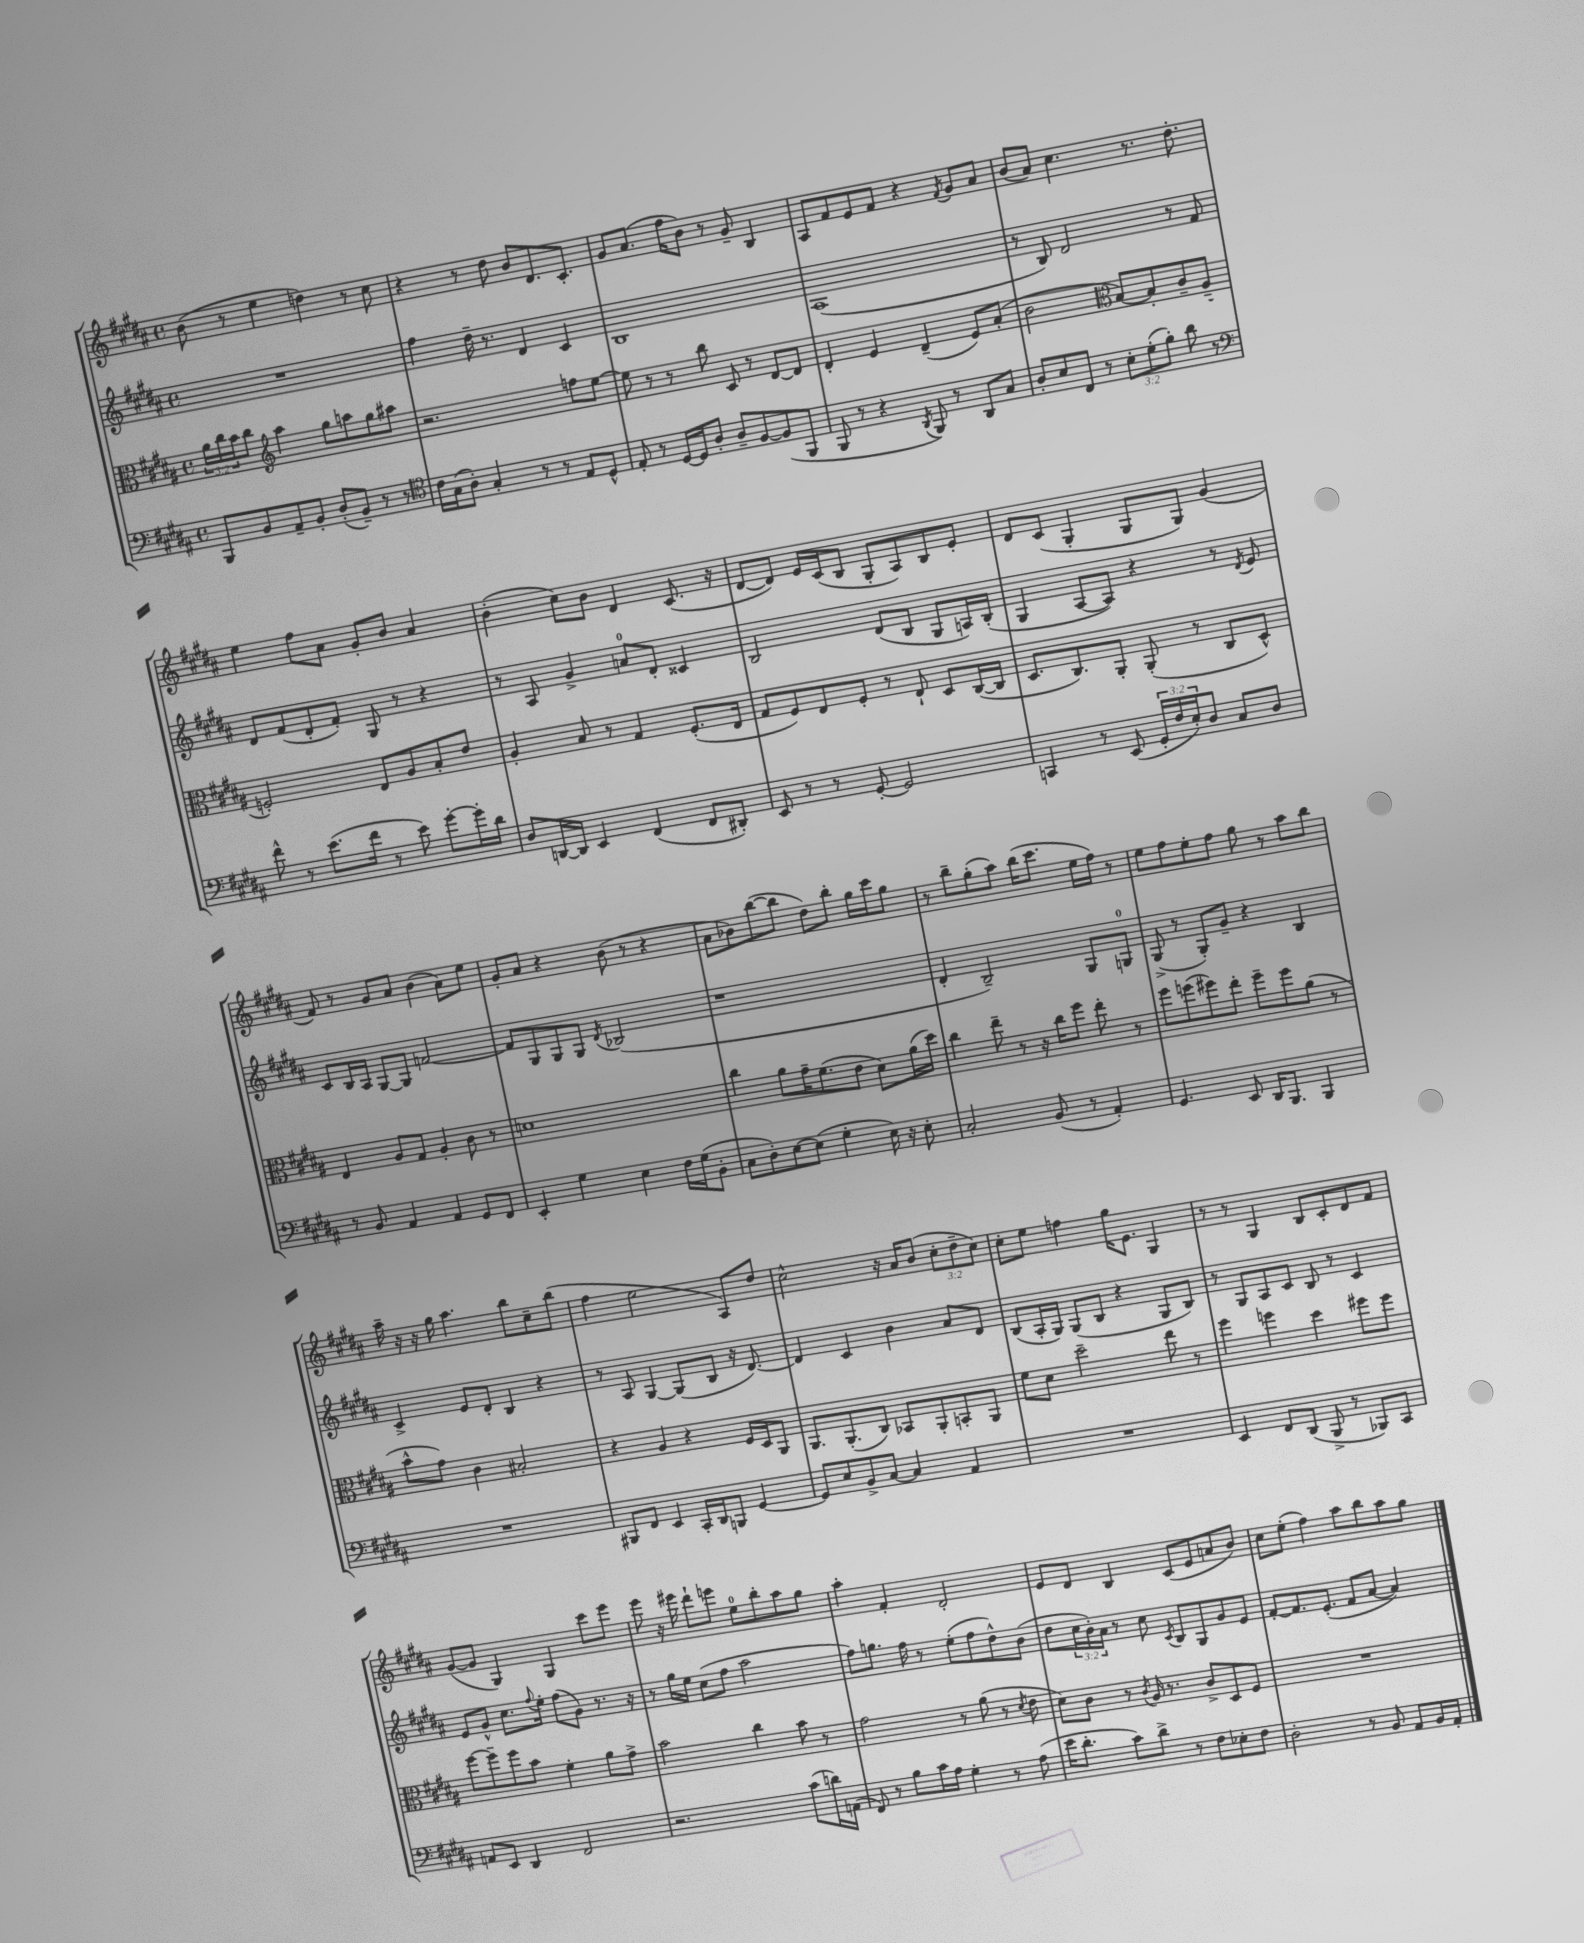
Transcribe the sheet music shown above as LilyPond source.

<<
\new StaffGroup <<
\new Staff = "s0" {
    \clef treble \key b \major \defaultTimeSignature \time 4/4 \override Staff.TupletNumber.text = #tuplet-number::calc-fraction-text
    b'8( r8 e''4 d''4) r8 cis''8 |
    r4 r8 dis''8 b'8 dis'8. cis'8.-. |
    gis'8 ais'8.( fis''16 b'8) r8 gis'8-- b4 |
    ais8 fis'8 e'8 fis'8 r4 \acciaccatura { fis'8 } gis'8 ais'8 |
    b'8( ais'8) cis''4. r8. dis''8.-. |
    e''4 fis''8 ais'8 gis'8-. b'8 ais'4 |
    b'4-.( cis''8) b'8 dis'4 cis'8.( r16 |
    dis'8~ dis'8) e'16 cis'16( b8 gis8-. ais8) b8 e'8-. |
    dis'8 cis'8( gis4-. gis8 gis8) gis'4( |
    fis'8) r8 gis'8 ais'8 b'4( ais'8) e''8 |
    gis'8-. ais'8 r4 b'8( r8 r4 |
    ais'8 bes'8) b''8~( b''8 dis''8) b''8-. gis''16 cis'''16 gis''8 |
    r8 b''8-- gis''8-.( ais''8) b''16( cis'''8. e''16 fis''16) r8 |
    e''8 fis''8 e''8-. fis''8 gis''8 r8 ais''8 b''8 |
    ais''16-- r16 r16 gis''16 ais''4. b''8 cis''8-- b''8( |
    fis''4 e''2 ais8) dis''8 |
    cis''2-^ r16 ais'16 b'8( \tuplet 3/2 { cis''8-. dis''8-- cis''8) } |
    cis''8-. e''8 f''4 gis''16 e'8. gis4 |
    r8 r8 gis4 b8 cis'8-. dis'8 fis'8 |
    gis'8~( gis'8 gis4) gis4 cis'''8 e'''8 |
    e'''8 r16 eis'''16 dis'''8-! e'''8 e''8-0 b''8-. ais''8 gis''8 |
    ais''4-. fis'4-. dis'2-. |
    e'8 dis'8 b4 cis'8( e'8 a'8 b'8) |
    cis''8 e''8-.( fis''4) ais''8 b''8 ais''8 gis''8 \bar "|." |
}
\new Staff = "s1" {
    \clef treble \key b \major \defaultTimeSignature \time 4/4 \override Staff.TupletNumber.text = #tuplet-number::calc-fraction-text
    R1 |
    fis''4 dis''16-- r8. dis'4 cis'4 |
    b1 |
    ais1( |
    r8 b8) dis'2 r8 fis'8 |
    dis'8 fis'8( dis'8-. fis'8-.) gis8 r8 r4 |
    r8 ais8 gis'4-> a'8-0 dis'8-. cisis'4 |
    b2 dis'8( b8 gis8 a16) b16-.( |
    gis4 ais8~ ais8) r4 r8 \acciaccatura { dis'8 } e'8 |
    cis'8 b16 ais16 gis8~ gis8 f'2~ |
    f'8 gis8 gis8 gis8 \acciaccatura { dis'8 } bes2( |
    r1 |
    dis'4-. b2--) gis8 g8-0 |
    gis8->( r8 gis8-.) gis'8-- r4 b4 |
    cis'4-> e'8 dis'8-. b4 r4 |
    r8 ais8 gis4~ gis8( b8 r16 dis'8.~) |
    dis'4 cis'4 b'4 ais'8 dis'8 |
    b8( ais16-. gis16) gis8( b8 r4 gis8 b8) |
    r8 gis8 ais8 cis'8 b8 r8 cis'4 |
    e'8 gis'8-^ cis''8. \appoggiatura { fis''8 } e''16-. fis''8( gis'8) r8. r16 |
    r8 gis''16 e''16 cis''8( fis''8 ais''2 |
    fis''8) g''8. fis''16 r8 e''8-.( fis''8 dis''8-^) b'8( |
    dis''8 \tuplet 3/2 { cis''16 b'16-.) ais'16 } r8 cis''8 \acciaccatura { cis'8 } b8 gis8 gis'8 e'8 |
    fis'8~-. fis'8. e'8.-.( fis'8 ais'8~ ais'4) \bar "|." |
}
\new Staff = "s2" {
    \clef alto \key b \major \defaultTimeSignature \time 4/4 \override Staff.TupletNumber.text = #tuplet-number::calc-fraction-text
    \tuplet 3/2 { ais'16 cis''16 b'16 } cis''8 \clef treble ais''4 gis''8 a''8 gis''8 ais''8 |
    r2. f''8 e''8~ |
    e''8 r8 r8 b''8 cis'8 r8 dis'8~ dis'8 |
    dis'4-. e'4 dis'4--( e'8) ais'8-.( |
    b'2 \clef alto b8~) b8-. cis'8-- ais8--( |
    f2-.) e8 ais8 b8-. e'8 |
    ais4-. b8 r8 gis4 fis8.-.( e16 |
    gis8 fis8) e8 fis8-. r8 e8-! dis8 cis16~( cis16 |
    dis8. cis8.) ais,8-. ais,8-.( r8 cis8 dis8-^) |
    e4 ais8 gis8 ais4-. cis'8 r8 |
    d'1 |
    cis''4 ais'8 gis'16-- fis'8.( e'8 dis'8) ais'16( dis''16) |
    cis''4 e''8-- r8 r16 cis''16 fis''8 e''8-. r8 |
    fis''8 f''8( fis''8) e''8-. fis''8-- fis''8 ais'8( r8 |
    b'8-^ gis'8) cis'4 bis2-. |
    r4 ais4 r4 fis16 dis16 ais,8 |
    ais,8. ais,8.-.( cis8) bes,8 ais,8-. b,8-. ais,8 |
    fis'8 dis'8 dis''2-- e''8 r8 |
    fis''4 f''4 dis''4 fis''8 fis''8 |
    fis''8~ fis''8-- fis''8 b'8 fis'4-. ais'8 gis'8-> |
    b'2 cis''4 b'8 r8 |
    gis'2 r8 ais'8( r8 \acciaccatura { dis'8 } e'8 |
    dis'8) cis'8 r8 \acciaccatura { cis'8 } ais16 r8. cis'8-> dis8 fis8 |
    R1 \bar "|." |
}
\new Staff = "s3" {
    \clef bass \key b \major \defaultTimeSignature \time 4/4 \override Staff.TupletNumber.text = #tuplet-number::calc-fraction-text
    b,,8 b,8 ais,8-- b,8-. dis8-.( b,8--) r8 r8 |
    \clef tenor cis'16 gis16( ais8-.) gis4-. r8 r8 e8 dis8-^ |
    e8-. r8 dis16~ dis16 ais8-. ais8-- fis8~ fis8( fis,8 |
    fis,8 r8 r4 \acciaccatura { ais,8 } fis,8) r8 ais,8 gis8 |
    ais8-. b8 cis8 r8 \tuplet 3/2 { b8-. dis'8-.( fis'8-.) } ais'8 r8 |
    \clef bass fis'8-^ r8 e'8.( fis'16 r8 e'8) gis'8~-. gis'16-. dis'16 |
    dis8 d,16~ d,16 e,4 fis,4( fis,8 dis,8-.) |
    e,8 r8 r8 gis,8~-. gis,2 |
    c,4 r8 e,8( \tuplet 3/2 { gis,16-. fis16 e16-.) } dis8 cis8 dis8 |
    r8 b,8 ais,4 ais,4 gis,8 fis,8 |
    e,4-. gis4 e4 fis16 gis16( b,8-. |
    cis8 dis8-.) e8~ e8( gis4-. e16) r16 e8-. |
    cis2-. b,8( r8 ais,4-.) |
    gis,4. e,8 dis,16 b,,8. b,,4 |
    R1 |
    bis,,8 fis,8 e,4 cis,16-. dis,16 b,,8 gis,4~ |
    gis,8 e8 b,8-> cis8~ cis4 ais,4 |
    R1 |
    e,4 fis,8 dis,8( b,,8-> r8 bes,,8) cis,8 |
    a,8 e,8 dis,4 fis,2 |
    r2. cis'8( d'16) a,16( |
    fis,8) r8 b8 cis'16 ais16 gis4-. r8 ais8( |
    e'16 dis'8.-. cis'8) dis'8-> r8 fis8 ees8-. fis8 |
    dis2-. r8 b,8 ais,8 b,16 ais,16-. \bar "|." |
}
>>
>>
\layout { \context { \Score \remove "Bar_number_engraver" } }
